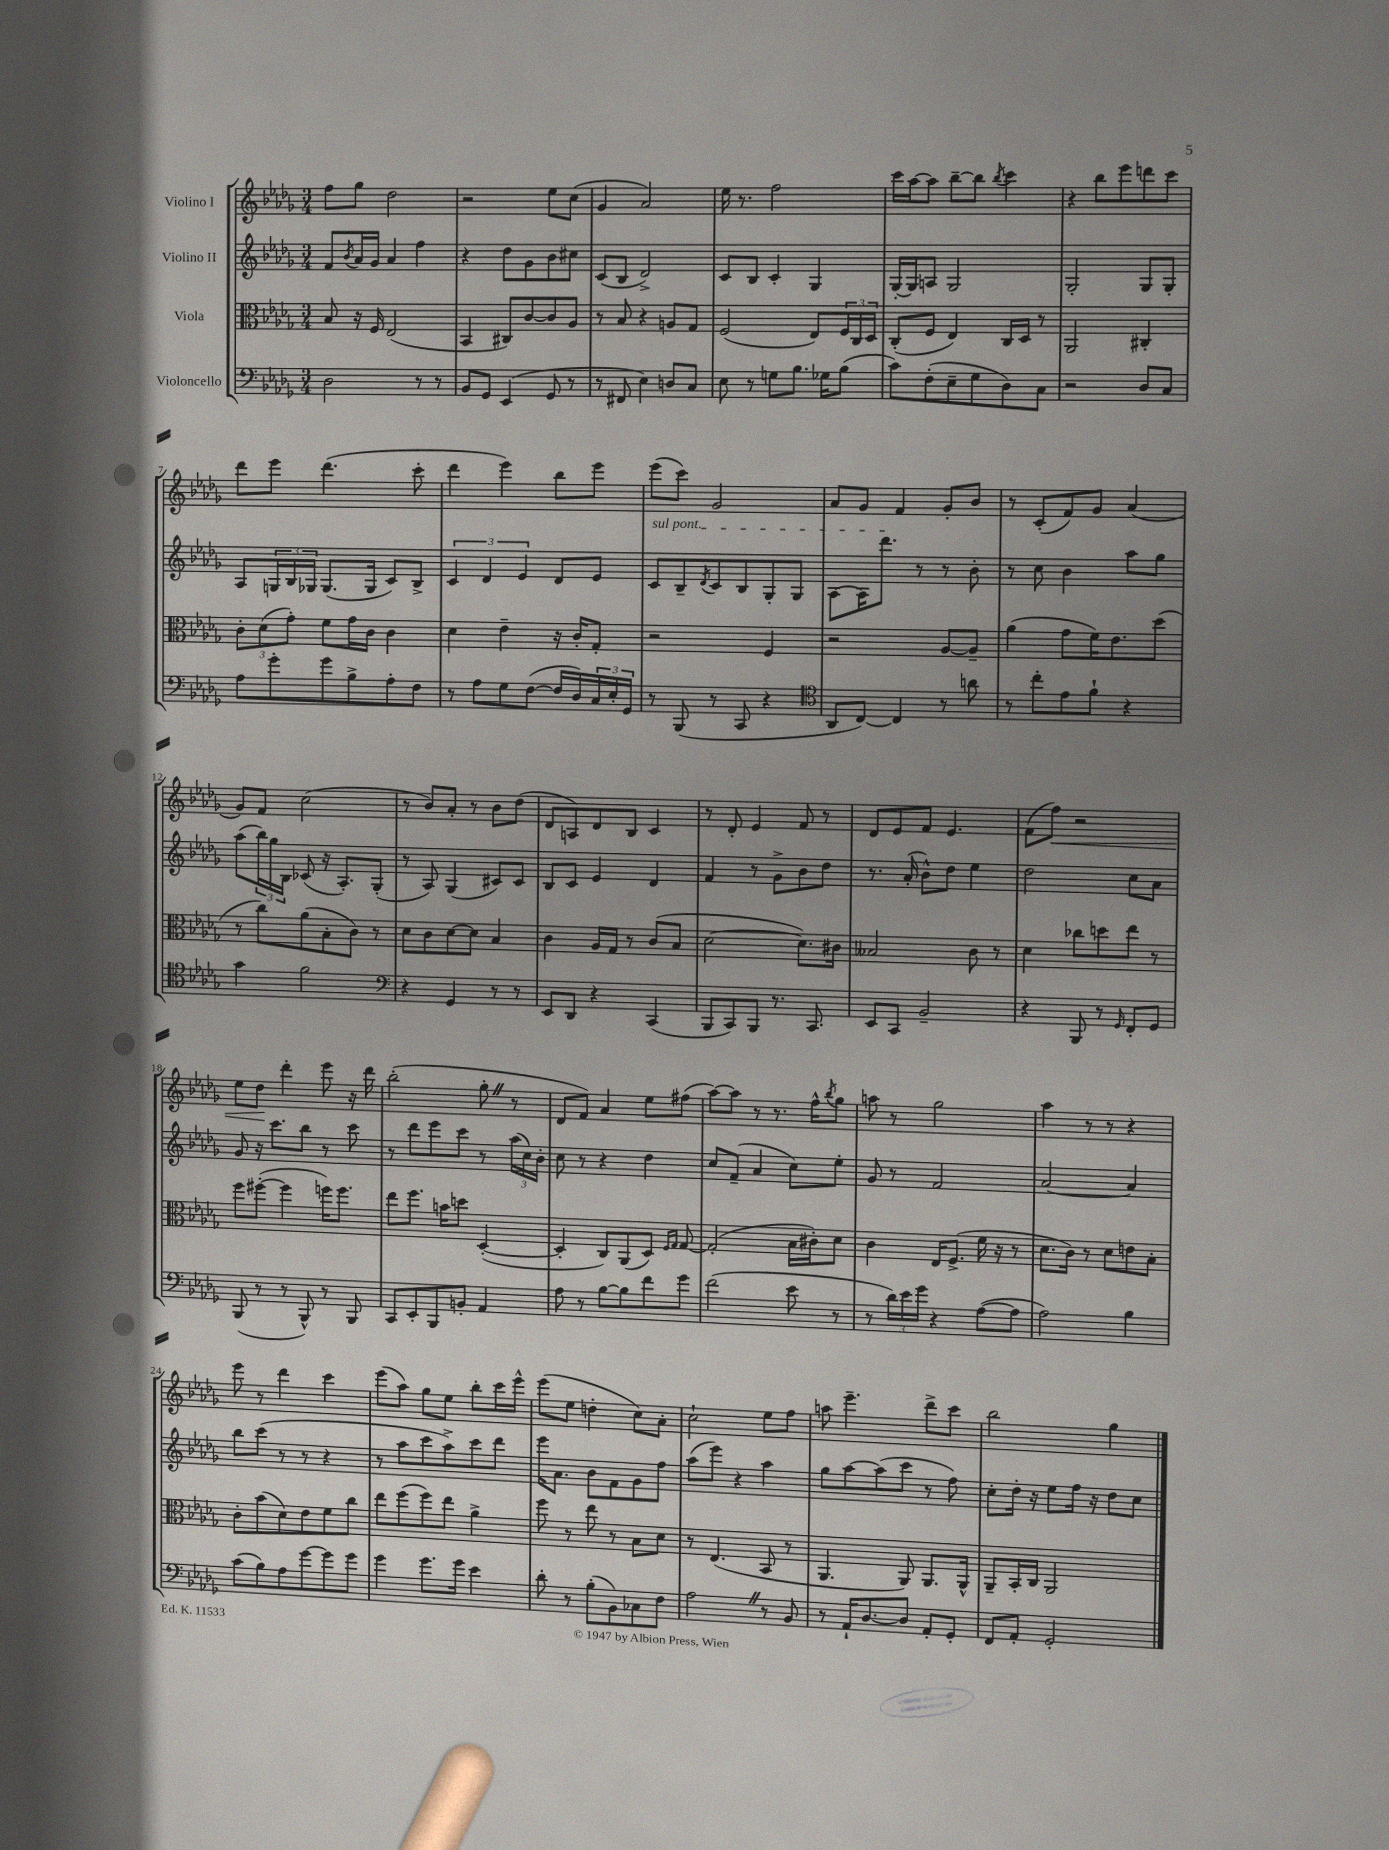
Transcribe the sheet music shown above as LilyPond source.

<<
\new StaffGroup <<
\new Staff = "s0" \with { instrumentName = "Violino I" } {
    \clef treble \key des \major \numericTimeSignature \time 3/4
    f''8 ges''8 des''2 |
    r2 ees''8 c''8( |
    ges'4 aes'2) |
    ees''16 r8. f''2 |
    c'''16 aes''16~ aes''8 bes''8~-- bes''8 \acciaccatura { bes''8 } c'''4 |
    r4 bes''8 ees'''8 d'''8 c'''8 |
    des'''8 ees'''8 des'''4.( c'''8-. |
    des'''4 ees'''4) bes''8 ees'''8 |
    ees'''8( c'''8) ges'2 |
    aes'8 ges'8 f'4 ges'8-. bes'8 |
    r8 c'8-.( f'8) ges'8 aes'4( |
    ges'8) f'8 c''2( |
    r8 bes'8) aes'8-. r8 bes'8 des''8( |
    des'8 a8) des'8 bes8 c'4 |
    r8 des'8-. ees'4 f'8 r8 |
    des'8 ees'8 f'8 ees'4. |
    f'8( f''8\<) r2 |
    ees''8 des''8\! des'''4-. ees'''8 r16 des'''16 |
    bes''2-.( ges''8-. \once \override BreathingSign.text = \markup { \musicglyph "scripts.caesura.straight" } \breathe r8 |
    des'8 f'8) aes'4 ees''8 fis''8( |
    aes''8~) aes''8 r8 r8. f''16-^ \acciaccatura { bes''8 } ges''8 |
    a''8 r8 ges''2 |
    aes''4 r8 r8 r4 |
    ees'''8 r8 des'''4 c'''4 |
    ees'''8( aes''8) ges''8 ees''8 bes''8-. c'''16 ees'''16-^ |
    ees'''8( ees''8 d''4-. c''8) aes'8-. |
    c''2-! ees''8 f''8 |
    a''8 ees'''4.-- des'''8-> c'''8 |
    bes''2 ges''4 \bar "|." |
}
\new Staff = "s1" \with { instrumentName = "Violino II" } {
    \clef treble \key des \major \numericTimeSignature \time 3/4
    f'8 \acciaccatura { bes'8 } aes'16 ges'16 aes'4 f''4 |
    r4 des''8 ges'8 bes'8 cis''8 |
    c'8( bes8 des'2->) |
    c'8 bes8 c'4-. ges4 |
    ges16~-. ges16 a8 ges2 |
    ges2-. ges8 ges8-. |
    aes8 \tuplet 3/2 { g16 bes16 ges16 } ges8.( ges16 c'8) bes8-> |
    \tuplet 3/2 { c'4 des'4 ees'4 } des'8 ees'8 |
    \once \override TextSpanner.bound-details.left.text = \markup { \italic "sul pont." } c'8\startTextSpan bes8-- \acciaccatura { des'8 } c'8 bes8 ges8-. ges8 |
    aes8~ aes16 des'''8.\stopTextSpan r8 r8 bes'8-. |
    r8 c''8 bes'4 aes''8 ges''8 |
    aes''8( \tuplet 3/2 { bes''16) ges''16 bes16 } ces'8( r16 aes8.-.) ges8-.( |
    r8 aes8) ges4( cis'8) cis'8 |
    bes8 c'8 ees'4 des'4 |
    f'4 r8 ges'8-> bes'8 des''8 |
    r8. aes'16-.( bes'8-^) des''8 ees''4 |
    des''2 c''8 aes'8 |
    ges'8 r16 c'''8. bes''8 r8 c'''8 |
    r8 des'''8 ees'''8 c'''8 r8 \tuplet 3/2 { aes''16( c''16) bes'16-. } |
    c''8 r8 r4 des''4 |
    c''8 f'8--( aes'4 c''8) ees''8-. |
    ges'8 r8 f'2 |
    aes'2~ aes'4 |
    bes''8 c'''8( r8 r8 r4 |
    r8 aes''8 c'''8 aes''8->) c'''8 des'''8 |
    ees'''16 aes'8. bes'8 f'8 ges'8 f''8 |
    aes''8( ees'''8) r4 aes''4 |
    ges''8 aes''8~ aes''8( c'''8 r8 f''8) |
    c''8-. des''16-. r16 ees''8 f''16 r16 des''8 c''8 \bar "|." |
}
\new Staff = "s2" \with { instrumentName = "Viola" } {
    \clef alto \key des \major \numericTimeSignature \time 3/4
    bes8 r16 f16 ees2( |
    bes,4 cis8) c'8~ c'8 aes8 |
    r8 bes8 r4 a8 ges8 |
    f2( ees8) \tuplet 3/2 { f16 c16 des16 } |
    c8-.( f8 ees4) c16 des16 r8 |
    aes,2 cis4-. |
    \tuplet 3/2 { c'8-. des'8( ges'8-.) } f'8 ges'16 c'16 c'4 |
    des'4 ees'4-- r16 c'16-. ges8-. |
    r2 f4 |
    r2 aes8~ aes8-- |
    aes'4( ges'8 f'16) ees'8. des''8( |
    r8 c''8) aes'8( bes8-. c'8) r8 |
    des'8 c'8 des'8~ des'8 bes4 |
    c'4 aes16 ges16 r8 c'8( bes8 |
    des'2~ des'8.) cis'16 |
    beses2 c'8 r8 |
    des'4 ces''8 d''8 ees''8 r8 |
    f''8 fis''8~-.( fis''4 f''16) f''8. |
    ees''8 f''8. b'16 d''8 des4~-.( |
    des4-. c8) aes,8( des8) \grace { f16 ges16 } ges8~ |
    ges2-.( bes16 cis'16-.) des'8 |
    c'4 ees16 f8.->( f'16 r16 r8 |
    des'8. c'16) r8 des'8 e'8 bes8-. |
    c'8-. bes'8( des'8) ees'8 f'8 c''8 |
    ees''8 f''8( f''8) ees''8 aes'4-> |
    f''8 r8 ees''8 r8 bes8 des'8 |
    r8 ees4.( bes,8 r8 |
    aes,4. aes,8) aes,8. aes,16-^ |
    aes,8-- bes,16-. c16 aes,2 \bar "|." |
}
\new Staff = "s3" \with { instrumentName = "Violoncello" } {
    \clef bass \key des \major \numericTimeSignature \time 3/4
    des2 r8 r8 |
    bes,8 ges,8 ees,4( ges,8 r8 |
    r8 fis,8 ees4) d8 c8 |
    ees8 r8 g8 bes8. ges16 bes8( |
    c'8) f8-.( ees8-- ges8 des8) c8 |
    r2 des8 c8 |
    aes8 ges'8-. ges'8 bes8-> aes8-. f8 |
    r8 aes8 ges8 f8~( f16 des16) \tuplet 3/2 { c16 ees16-. ges,16 } |
    r8 bes,,8( r8 c,8 r4 |
    \clef tenor aes,8 c8~) c4 r8 a'8 |
    r8 c''8-. ees'8 f'8-! r4 |
    ges'4 f'2 |
    \clef bass r4 ges,4 r8 r8 |
    ees,8 des,8 r4 c,4( |
    bes,,8 c,8) bes,,8 r8. c,8. |
    ees,8 c,8 bes,2-- |
    r4 bes,,8 r8 \grace { ges,16 } f,8-. ges,8 |
    bes,,8( r8 r8 bes,,8-^) r8 bes,,8 |
    c,8 ees,8-. bes,,8 b,8-. aes,4 |
    aes8 r8 bes8~ bes8 f'8 ges'8 |
    f'2( ees'8 r8 |
    r8 \tuplet 3/2 { des'16) ees'16 ges'16 } r4 aes8~( aes8 |
    aes2) bes4 |
    c'8( bes8) aes8 ges'8~ ges'8 ges'8 |
    ges'4 ges'8. ges'16 ees'4 |
    des'8-. r8 bes8-.( bes,8) ces8 f8 |
    aes2 \once \override BreathingSign.text = \markup { \musicglyph "scripts.caesura.straight" } \breathe r8 bes,8 |
    r8 aes,16-! des8.~ des8 aes,8-. ges,8-. |
    f,8 aes,8-. ges,2-. \bar "|." |
}
>>
>>
